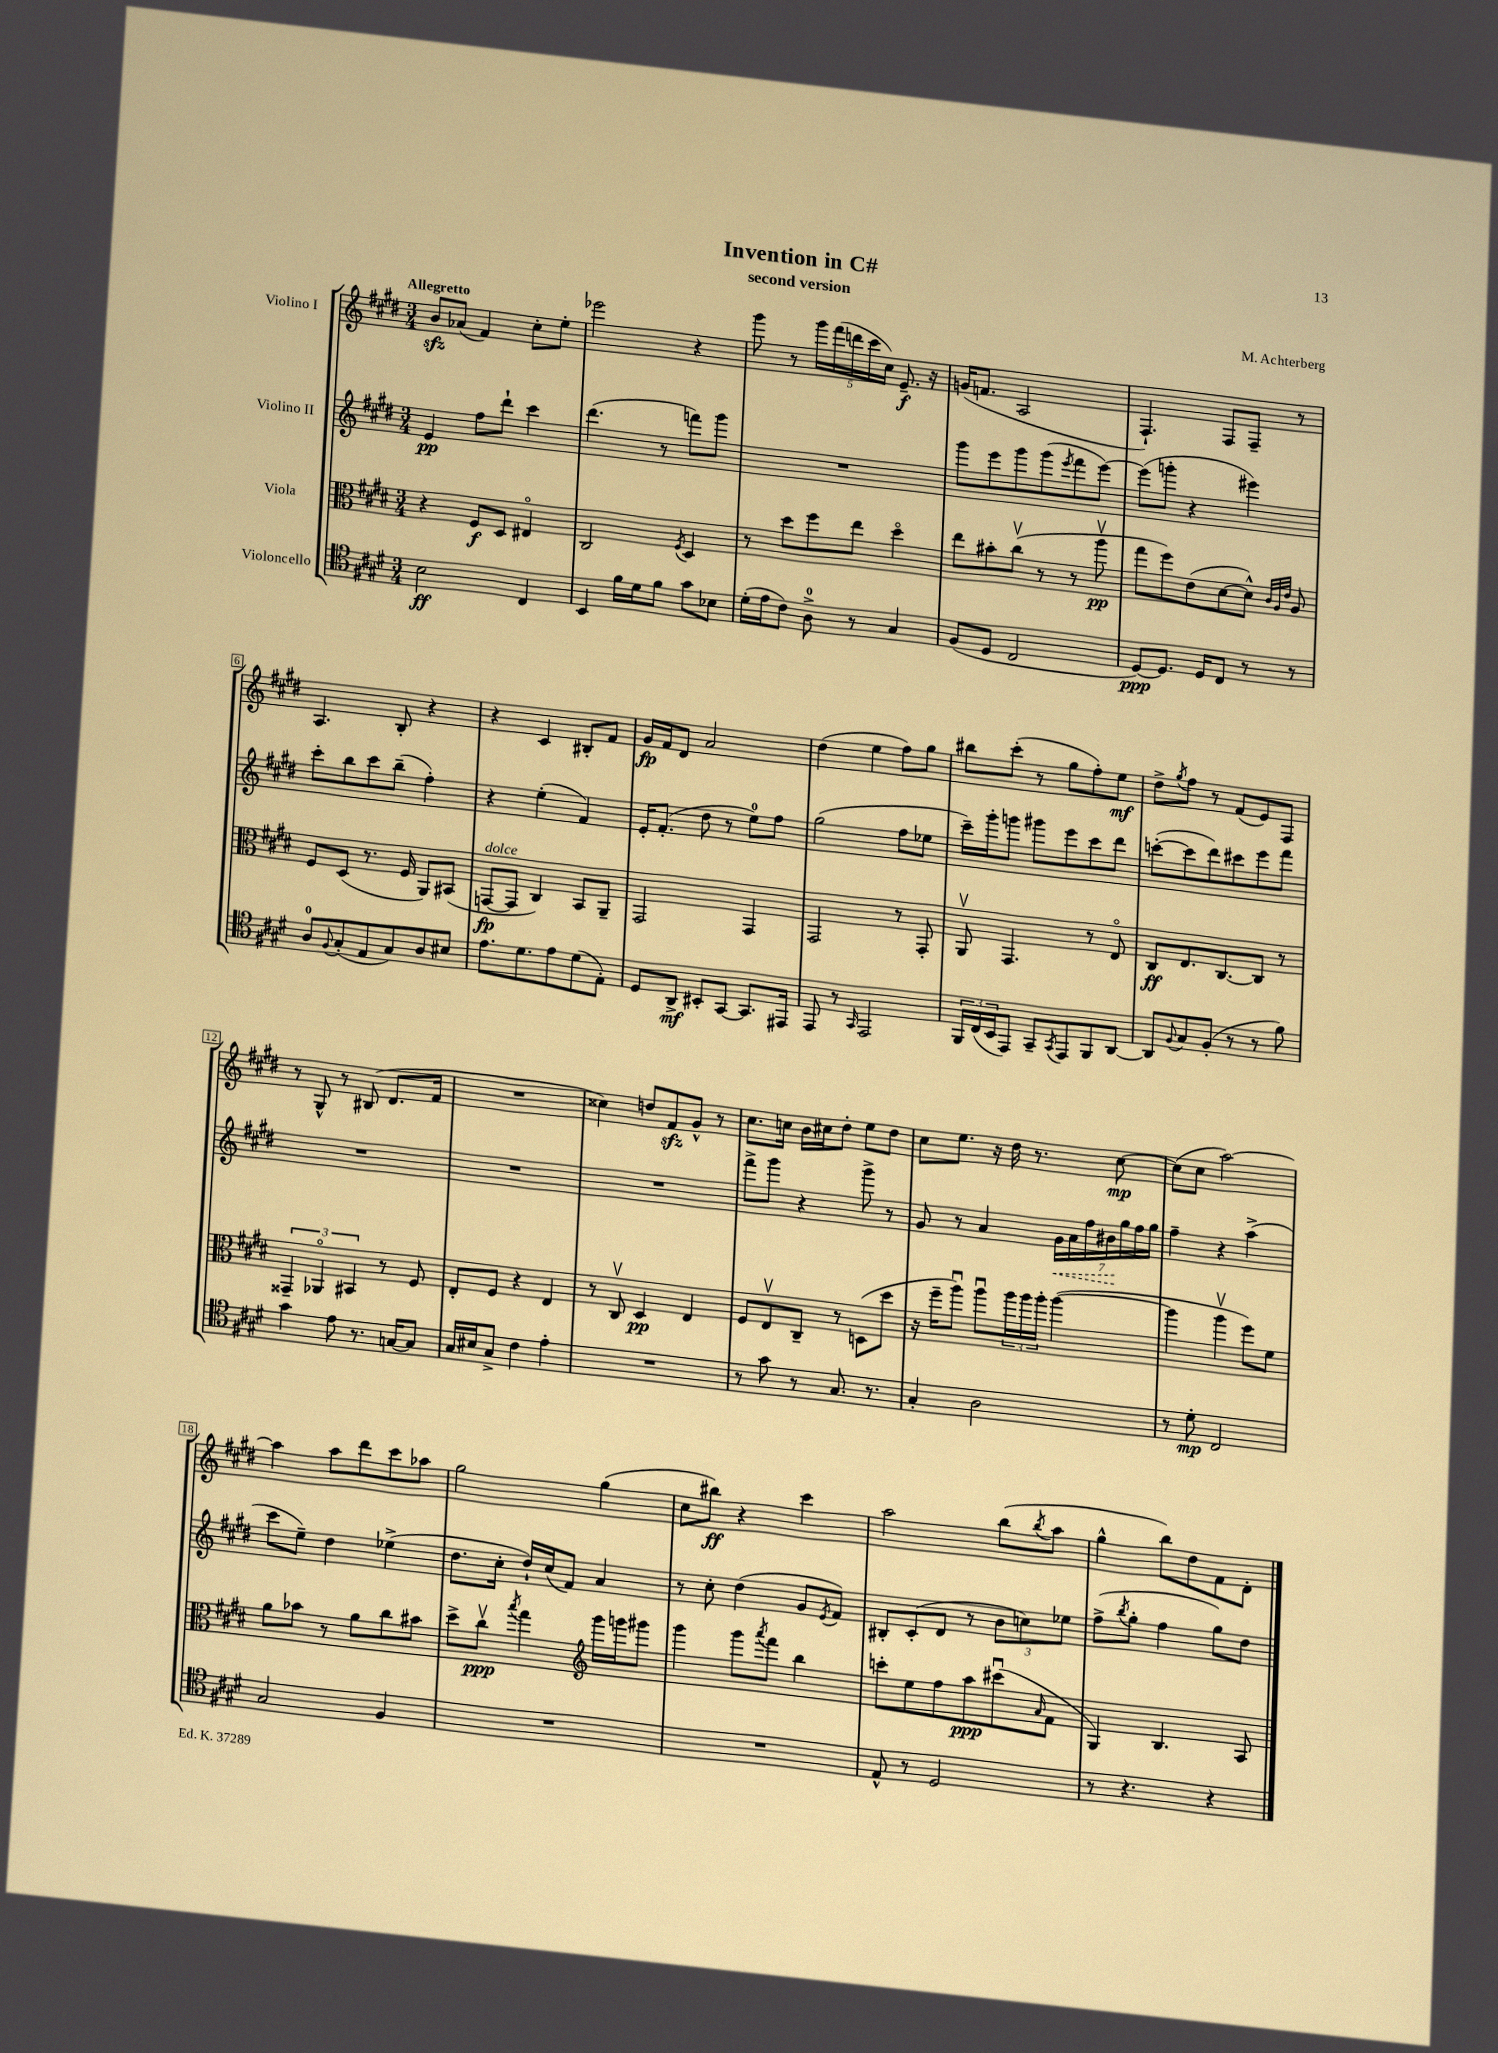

**kern	**kern	**kern	**kern
*staff4	*staff3	*staff2	*staff1
*clefC4	*clefC3	*clefG2	*clefG2
*k[f#c#g#d#]	*k[f#c#g#d#]	*k[f#c#g#d#]	*k[f#c#g#d#]
*M3/4	*M3/4	*M3/4	*M3/4
2B	4r	4e	8b
.	.	.	(8a-
.	8F#	8ff#	4f#)
.	8D#	8ddd#`	.
4C#	4E#o	4ccc#	8cc#'
.	.	.	8ee'
=	=	=	=
4BB	2C#	(4.ddd#	2eee-
16f#	.	.	.
16d#	.	.	.
8f#	.	8r	.
.	8qF#	.	.
8g#	4D#	8fff)	4r
8B-	.	8ggg#	.
=	=	=	=
(16d#'	8r	2.r	8ggg#
16e	.	.	.
8c#)	8dd#	.	8r
8A^	8ff#	.	20ggg#
.	.	.	(20fff#
.	.	.	20ddd
8r	8ee	.	.
.	.	.	20ccc#
.	.	.	20cc#)
4G#	4dd#o	.	8.e~
.	.	.	16r
=	=	=	=
(8F#	8ee	8ggg#	(16g
.	.	.	8.f
8D#	8b#'	8eee	.
2C#	(8cc#v	8ggg#	2A
.	8r	(8ggg#	.
.	.	8qeee	.
.	8r	8fff#	.
.	8aav	[8eee)	.
=	=	=	=
[8D#)	8gg#	(8eee]	4.F#`)
8.D#]	8ff#)	8ggg'	.
.	(8e	4r	.
16D#	.	.	.
8C#	[8d#	.	8F#
8r	8d#^^])	4eee#)	8F#~
.	32qqc#	.	.
.	32qqA	.	.
.	32qqe	.	.
8r	8A	.	8r
=	=	=	=
8A	8F#	8ccc#'	4.A
8qqF#	.	.	.
(8G#'	(8D#	8bb	.
8E	8.r	8ccc#	.
8G#)	.	(8bb~	8B'
.	16F#	.	.
8A	8AA)	4ff#')	4r
8B#	(8BB#	.	.
=	=	=	=
8.e	[8GG	4r	4r
.	8GG]	.	.
8.d#	.	.	.
.	4C#)	(4ee'	4c#
8e	.	.	.
(8d#	8BB	4f#)	8B#'
8E')	8AA~	.	8f#
=	=	=	=
8D#	2GG#	16e'	16g#
.	.	(8.f#'	16f#
8AA^	.	.	8d#
8BB#'	.	8dd#	2a
[8GG#	.	8r	.
8.GG#]	4GG#	8ee)	.
.	.	8ff#	.
16EE#	.	.	.
=	=	=	=
8EE	2GG#	(2gg#	(4dd#
8r	.	.	.
16qqGG#	.	.	.
2EE	.	.	4ee
.	8r	8ff#	8ff#)
.	8GG#'	8ee-	8gg#
=	=	=	=
24FF#	8AAv	16ccc#~)	8bb#
(24C#	.	.	.
.	.	16ggg#'	.
24BB	.	.	.
8EE)	4.GG#	8ggg	(8ccc#'
8GG#~	.	8ggg#	8r
8qGG#	.	.	.
8EE	.	8eee	8gg#
8FF#	8r	8ccc#	8ff#')
[8AA	8Eo	8ddd#	8ee
=	=	=	=
8AA]	8C#	([8ccc'	8dd#^
8qqF#	.	.	8qgg#
8G#	8.E	8ccc]	8ff#
(8F#'	.	8ddd#)	8r
.	[8.C#	.	.
8r	.	8ccc#	(8f#
8r	8C#]	8eee	8e)
8f#)	8r	8fff#	8F#
=	=	=	=
4g#	6GG##~	2.r	8r
.	.	.	8G#^^
.	6AA-o	.	.
8e	.	.	8r
.	6BB#	.	.
8.r	.	.	(8B#
.	8r	.	8.d#
[16G	.	.	.
8G]	8F#	.	.
.	.	.	16f#
=	=	=	=
16G#	8E'	2.r	2.r
16B#	.	.	.
8G#^	8F#	.	.
4c#	4r	.	.
4e'	4E	.	.
=	=	=	=
2.r	8r	2.r	4cc##)
.	8C#v	.	.
.	4D#	.	8dd
.	.	.	8f#
.	4E	.	8g#^^
.	.	.	8r
=	=	=	=
8r	8F#	8fff#^	8.cc#
8g#	8Ev	8ggg#	.
.	.	.	16cc
8r	8C#~	4r	16b
.	.	.	16cc#
8.G#	8r	.	8dd#'
.	(8D	8ggg#^	8ee
8.r	.	.	.
.	8dd#	8r	8dd#
=	=	=	=
4G#'	16r	8g#	8cc#
.	16ff#~	.	.
.	8aau)	8r	8.ee
2A	8aau	4a	.
.	.	.	16r
.	24aa	.	16dd#
.	24aa	.	.
.	.	.	8.r
.	24aa'	.	.
.	([4aa	28g#	.
.	.	28a	.
.	.	28ff#	.
.	.	28b#	.
.	.	.	[8cc#
.	.	28gg#	.
.	.	28ff#	.
.	.	28gg#	.
=	=	=	=
8r	4aa]	4ff#~	(8cc#]
8d#'	.	.	8cc#
2C#	4aav	4r	[2aa)
.	8ff#)	(4aa^	.
.	8f#	.	.
=	=	=	=
2G#	8a	8ccc#	4aa]
.	8b-	8ee~)	.
.	8r	4dd#	8aa
.	8a	.	8ddd#
4F#	8cc#	(4ee-^	8ccc#
.	8b#	.	8aa-
=	=	=	=
2.r	8dd#^	8.dd#	2gg#
.	8cc#v	.	.
.	.	16cc#'	.
.	8qbb	.	.
.	4gg#	16dd#`)	.
.	.	(16cc#	.
.	.	8f#)	.
*	*clefG2	*	*
.	16ggg#	4a	(4gg#
.	16ggg	.	.
.	8ggg#	.	.
=	=	=	=
2.r	4ggg#	8r	8cc#
.	.	8cc#'	8bb#)
.	8ggg#	(4dd#	4r
.	8qaaa	.	.
.	8fff#	.	.
.	4bb	8g#	4ccc#
.	.	8qe	.
.	.	8f#)	.
=	=	=	=
8E^^	8ccc'	8B#'	2aa
8r	8ee	(8c#'	.
2D#	8ff#	8d#	.
.	8aa	8r	.
.	(8ccc#u	12b	(8bb
.	.	12cc)	.
.	16qqa	.	8qbb
.	8f#	.	8aa
.	.	12ee-	.
=	=	=	=
8r	4G#)	(8ff#^	4gg#^^
.	.	8qbb	.
4.r	.	8gg#'	.
.	4.B	4ff#	8bb)
.	.	.	8dd#
4r	.	8gg#)	8f#
.	8A	8dd#	8d#'
==	==	==	==
*-	*-	*-	*-
